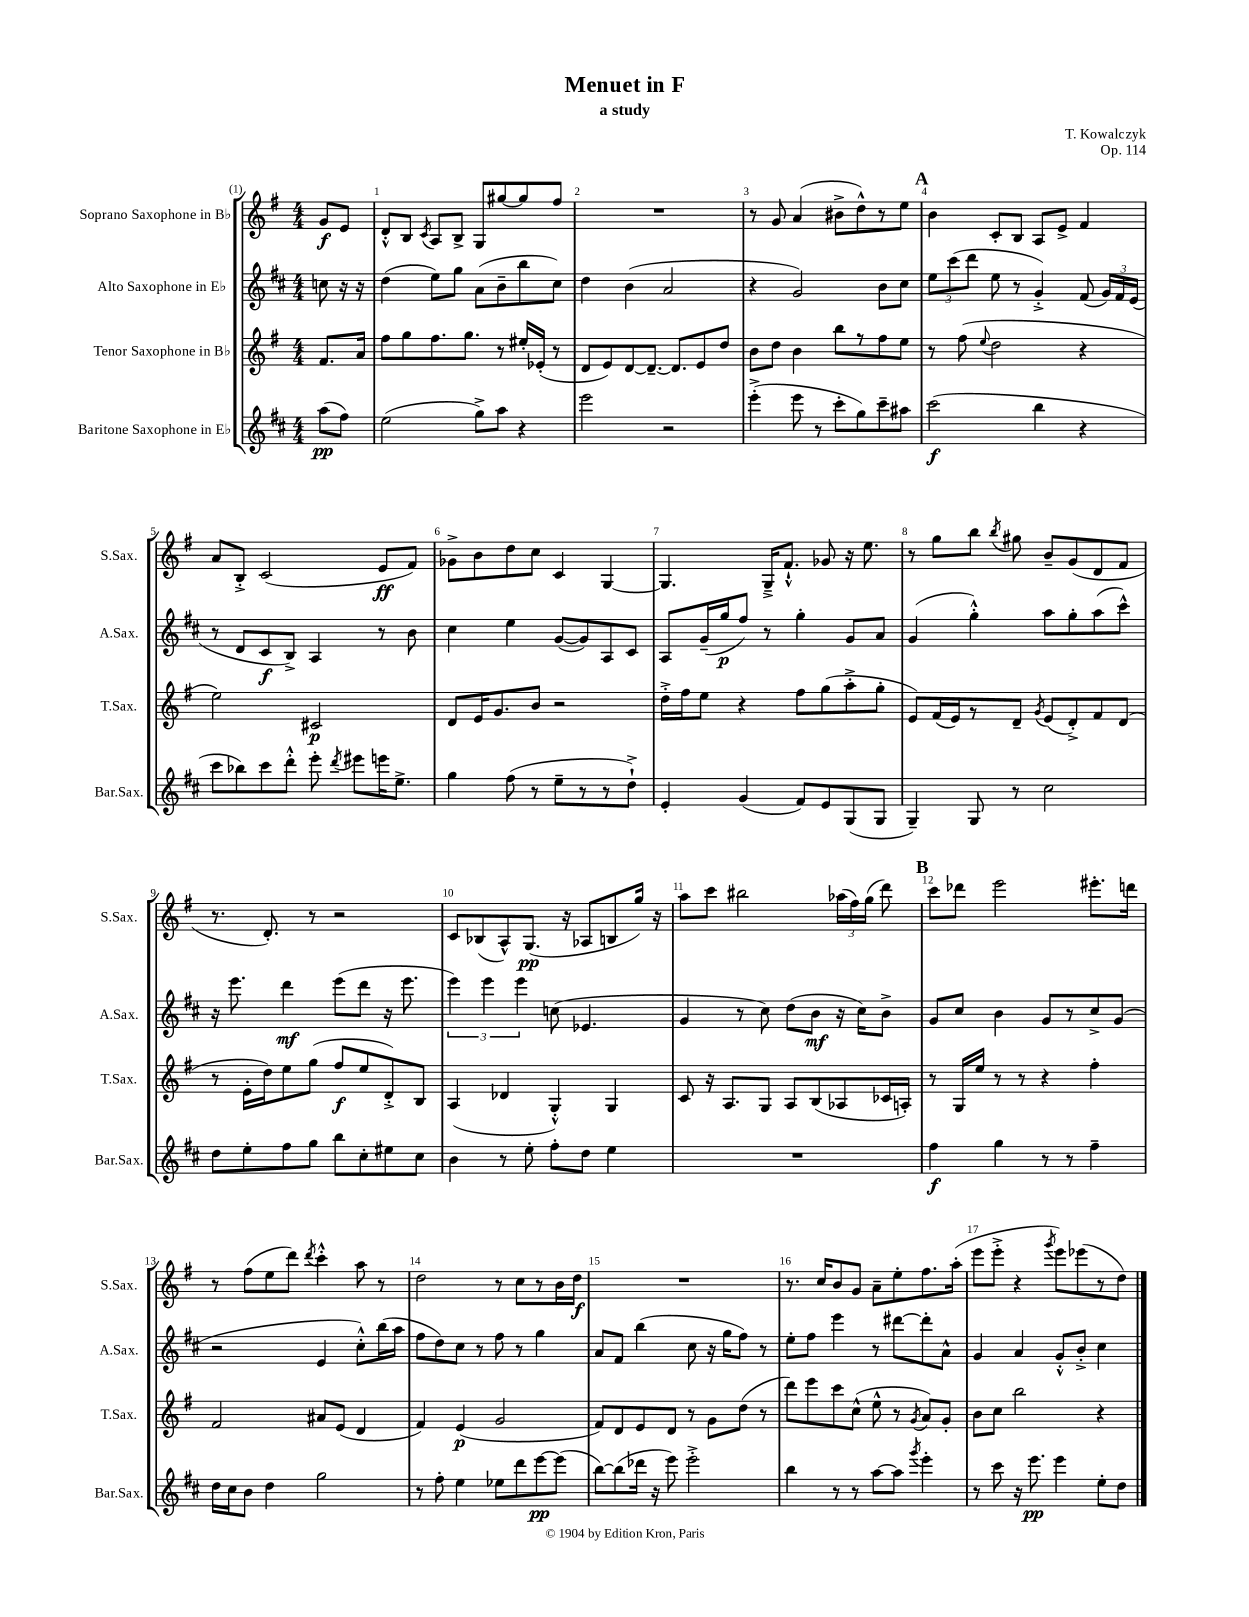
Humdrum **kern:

**kern	**dynam	**kern	**dynam	**kern	**dynam	**kern	**dynam
*part4	*part4	*part3	*part3	*part2	*part2	*part1	*part1
*staff4	*staff4	*staff3	*staff3	*staff2	*staff2	*staff1	*staff1
*I"Baritone Saxophone in E♭	*	*I"Tenor Saxophone in B♭	*	*I"Alto Saxophone in E♭	*	*I"Soprano Saxophone in B♭	*
*I'Bar.Sax.	*	*I'T.Sax.	*	*I'A.Sax.	*	*I'S.Sax.	*
*clefG2	*	*clefG2	*	*clefG2	*	*clefG2	*
*k[f#c#]	*	*k[f#]	*	*k[f#c#]	*	*k[f#]	*
*M4/4	*	*M4/4	*	*M4/4	*	*M4/4	*
=	=	=	=	=	=	=	=
(8aa\L	pp	8.f#/L	.	8ccn\	.	8g/L	f
8ff#\J)	.	.	.	16r	.	8e/J	.
.	.	16a/Jk	.	16r	.	.	.
=1	=1	=1	=1	=1	=1	=1	=1
(2ee\	.	8ff#\L	.	(4dd\	.	8d'^^/L	.
.	.	8gg\	.	.	.	8B/J	.
.	.	.	.	.	.	8qc/	.
.	.	8.ff#\	.	8ee\L)	.	8A/L	.
.	.	.	.	8gg\J	.	8B^/J	.
.	.	8.gg\J	.	.	.	.	.
8gg^\L)	.	.	.	(8a\L	.	8G/L	.
8aa\J	.	8r	.	8b~\	.	[8gg#X/	.
4r	.	16ee#X'/LL	.	8bb\	.	8gg#/]	.
.	.	(16e-X'/JJ	.	.	.	.	.
.	.	8r	.	8cc#\J)	.	8ff#/J	.
=2	=2	=2	=2	=2	=2	=2	=2
2eee\	.	8d/L	.	4dd\	.	1r	.
.	.	8e/)	.	.	.	.	.
.	.	[8d/	.	(4b\	.	.	.
.	.	8.d~/J_	.	.	.	.	.
2r	.	.	.	2a/	.	.	.
.	.	8.d/L]	.	.	.	.	.
.	.	8e/	.	.	.	.	.
.	.	8dd/J	.	.	.	.	.
=3	=3	=3	=3	=3	=3	=3	=3
(4eee'^\	.	8b\L	.	4r	.	8r	.
.	.	8dd\J	.	.	.	8g/	.
8eee\	.	4b\	.	2g/)	.	(4a/	.
8r	.	.	.	.	.	.	.
8ccc#'\L	.	8bb\L	.	.	.	8b#X^\L	.
8gg\)	.	8r	.	.	.	8dd^^\)	.
8ccc#~\	.	8ff#\	.	8b\L	.	8r	.
8aa#X\J	.	8ee\J	.	8cc#\J	.	8ee\J	.
!!LO:REH:place=s1:t=A
=4	=4	=4	=4	=4	=4	=4	=4
(2ccc#\	f	8r	.	12ee\L	.	4b\	.
.	.	.	.	(12ccc#\	.	.	.
.	.	(8ff#\	.	.	.	.	.
.	.	.	.	12ddd\J	.	.	.
.	.	8qqee/	.	.	.	.	.
.	.	2dd\	.	8ee\	.	8c'/L	.
.	.	.	.	8r	.	8B/J	.
4bb\	.	.	.	4g'^/)	.	8A/L	.
.	.	.	.	.	.	8e^/J	.
4r	.	4r	.	(8f#/	.	4f#/	.
.	.	.	.	24g/LL)	.	.	.
.	.	.	.	24f#/	.	.	.
.	.	.	.	(24e/JJ	.	.	.
!!LO:LB:g=z
=5	=5	=5	=5	=5	=5	=5	=5
8ccc#\L	.	2ee\)	.	8r	.	8a/L	.
8bb-X\)	.	.	.	8d/L	.	8B'^/J	.
8ccc#\	.	.	.	8c#/	f	(2c/	.
8ddd'^^\J	.	.	.	8B^/J)	.	.	.
8eee'\	.	2c#X/	p	4A/	.	.	.
8qddd/	.	.	.	.	.	.	.
8eee#X\L	.	.	.	.	.	.	.
16eeen\K	.	.	.	8r	.	8e/L	ff
8.ee^\J	.	.	.	.	.	.	.
.	.	.	.	8b\	.	8f#/J)	.
=6	=6	=6	=6	=6	=6	=6	=6
4gg\	.	8d/L	.	4cc#\	.	8g-X^\L	.
.	.	16e/K	.	.	.	8b\	.
.	.	8.g/	.	.	.	.	.
(8ff#\	.	.	.	4ee\	.	8dd\	.
8r	.	8b/J	.	.	.	8cc\J	.
8ee~\L	.	2r	.	([8g/L	.	4c/	.
8r	.	.	.	8g/])	.	.	.
8r	.	.	.	8A/	.	[4G/	.
8dd`^\J)	.	.	.	8c#/J	.	.	.
=7	=7	=7	=7	=7	=7	=7	=7
4e'/	.	16dd'^\LL	.	8A/L	.	4.G/]	.
.	.	16ff#\J	.	.	.	.	.
.	.	8ee\J	.	(16g~/L	.	.	.
.	.	.	.	16gg/J	p	.	.
(4g/	.	4r	.	8ff#/J)	.	.	.
.	.	.	.	8r	.	16G~^/KL	.
.	.	.	.	.	.	8.f#`^^/J	.
8f#/L)	.	8ff#\L	.	4gg'\	.	.	.
8e/	.	(8gg\	.	.	.	8g-X/	.
(8G/	.	8aa'^\	.	8g/L	.	16r	.
.	.	.	.	.	.	8.ee\	.
8G/J	.	8gg'\J	.	8a/J	.	.	.
=8	=8	=8	=8	=8	=8	=8	=8
4G~/)	.	8e/L)	.	(4g/	.	8r	.
.	.	(16f#/L	.	.	.	8gg\L	.
.	.	16e/J)	.	.	.	.	.
8G/	.	8r	.	4gg'^^\)	.	8bb\J	.
.	.	.	.	.	.	8qbb/	.
8r	.	8d~/J	.	.	.	8gg#X\	.
.	.	8qg/	.	.	.	.	.
2cc#\	.	(8e/L	.	8aa\L	.	8b~/L	.
.	.	8d'^/)	.	8gg'\	.	(8g/	.
.	.	8f#/	.	(8aa\	.	8d/	.
.	.	(8d/J	.	8ccc#^^\J)	.	8f#/J	.
!!LO:LB:g=z
=9	=9	=9	=9	=9	=9	=9	=9
8dd\L	.	8r	.	16r	.	8.r	.
.	.	.	.	8.eee\	.	.	.
8ee'\	.	16e'\LL	.	.	.	.	.
.	.	16dd\J)	.	.	.	8.d'/)	.
8ff#\	.	8ee\	.	4ddd\	mf	.	.
8gg\J	.	(8gg\J	.	.	.	8r	.
8bb\L	.	8ff#/L	f	(8eee\L	.	2r	.
8cc#'\	.	8ee/	.	8ddd\J	.	.	.
8ee#X\	.	8d'^/)	.	16r	.	.	.
.	.	.	.	8.eee\	.	.	.
8cc#\J	.	8B/J	.	.	.	.	.
=10	=10	=10	=10	=10	=10	=10	=10
4b\	.	(4A/	.	6eee\)	.	8c/L	.
.	.	.	.	.	.	(8B-X/	.
.	.	.	.	6eee\	.	.	.
8r	.	4d-X/	.	.	.	8A^^/)	.
.	.	.	.	6eee\	.	.	.
8ee'\	.	.	.	.	.	(8.G/J	pp
8ff#'\L	.	4G'^^/)	.	(8ccn\	.	.	.
.	.	.	.	.	.	16r	.
8dd\J	.	.	.	4.e-X/	.	8A-X/L	.
4ee\	.	4G/	.	.	.	8Bn/	.
.	.	.	.	.	.	16gg/Jk)	.
.	.	.	.	.	.	16r	.
=11	=11	=11	=11	=11	=11	=11	=11
1r	.	8c/	.	4g/	.	8aa\L	.
.	.	16r	.	.	.	8ccc\J	.
.	.	8.A/L	.	.	.	.	.
.	.	.	.	8r	.	2bb#X\	.
.	.	8G/J	.	8cc#\)	.	.	.
.	.	8A/L	.	(8dd\L	.	.	.
.	.	(8B/	.	8b\J	mf	.	.
.	.	8A-X/	.	16r	.	(24aa-X\LL	.
.	.	.	.	.	.	24ff#\)	.
.	.	.	.	16cc#\KL)	.	.	.
.	.	.	.	.	.	(24gg\JJ	.
.	.	16c-X/L	.	8b^\J	.	8ddd\)	.
.	.	16An'/JJ)	.	.	.	.	.
!!LO:REH:place=s1:t=B
=12	=12	=12	=12	=12	=12	=12	=12
4ff#\	f	8r	.	8g/L	.	8ccc\L	.
.	.	16G/LL	.	8cc#/J	.	8ddd-X\J	.
.	.	16ee/JJ	.	.	.	.	.
4gg\	.	8r	.	4b\	.	2eee\	.
.	.	8r	.	.	.	.	.
8r	.	4r	.	8g/L	.	.	.
8r	.	.	.	8r	.	.	.
4ff#~\	.	4ff#'\	.	8cc#^/	.	8.eee#X'\L	.
.	.	.	.	(8g/J	.	.	.
.	.	.	.	.	.	16dddn\Jk	.
!!LO:LB:g=z
=13	=13	=13	=13	=13	=13	=13	=13
16dd\LL	.	2f#/	.	2r	.	8r	.
16cc#\J	.	.	.	.	.	.	.
8b\J	.	.	.	.	.	(8ff#\L	.
4dd\	.	.	.	.	.	8ee\	.
.	.	.	.	.	.	8ddd\J)	.
.	.	.	.	.	.	8qddd/	.
2gg\	.	8a#X/L	.	4e/	.	4ccc'^^\	.
.	.	(8e/J	.	.	.	.	.
.	.	4d/	.	8cc#'^^\L)	.	8aa\	.
.	.	.	.	(16bb\L	.	8r	.
.	.	.	.	16aa\JJ	.	.	.
=14	=14	=14	=14	=14	=14	=14	=14
8r	.	4f#/)	.	8ff#\L	.	2dd\	.
8ff#'\	.	.	.	8dd\)	.	.	.
4ee\	.	(4e/	p	8cc#\J	.	.	.
.	.	.	.	8r	.	.	.
8ee-X\L	.	2g/	.	8ff#\	.	8r	.
8ddd\	.	.	.	8r	.	8cc\L	.
[8eee\	pp	.	.	4gg\	.	8r	.
(8eee\J]	.	.	.	.	.	16b\L	.
.	.	.	.	.	.	16dd\JJ	f
=15	=15	=15	=15	=15	=15	=15	=15
[8bb\L)	.	8f#/L)	.	8a/L	.	1r	.
(8bb\]	.	8d/	.	8f#/J	.	.	.
16ddd-X\Jk	.	8e/	.	(4bb\	.	.	.
16r	.	.	.	.	.	.	.
8eee\)	.	8d/J	.	.	.	.	.
2eee'^\	.	8r	.	8cc#\	.	.	.
.	.	8g\L	.	16r	.	.	.
.	.	.	.	16gg\KL	.	.	.
.	.	(8dd\J	.	8ff#\J)	.	.	.
.	.	8r	.	8r	.	.	.
=16	=16	=16	=16	=16	=16	=16	=16
4bb\	.	8ddd\L)	.	8ee'\L	.	8.r	.
.	.	8eee\	.	8ff#\J	.	.	.
.	.	.	.	.	.	16cc/KL	.
8r	.	8ccc\	.	4eee\	.	8b/	.
8r	.	(8cc^^\J	.	.	.	8g/J	.
[8aa\L	.	8ee^^\	.	8r	.	8a~\L	.
8aa\J]	.	8r	.	[8ddd#X\L	.	8ee'\	.
8qggg/	.	8qg/	.	.	.	.	.
4eee'\	.	8a/L)	.	8ddd#'\]	.	8.ff#\	.
.	.	8g'/J	.	8a^^\J	.	.	.
.	.	.	.	.	.	(16aa'\Jk	.
=17	=17	=17	=17	=17	=17	=17	=17
8r	.	8b\L	.	4g/	.	8eee\L	.
8ccc#\	.	8cc\J	.	.	.	8eee'^\J	.
16r	.	2bb\	.	4a/	.	4r	.
8.eee\	pp	.	.	.	.	.	.
.	.	.	.	.	.	8qggg/	.
4eee\	.	.	.	8g'^^/L	.	8eee\L)	.
.	.	.	.	8b'^/J	.	(8eee-X\	.
8ee'\L	.	4r	.	4cc#\	.	8r	.
8dd\J	.	.	.	.	.	8dd\J)	.
==	==	==	==	==	==	==	==
*-	*-	*-	*-	*-	*-	*-	*-
